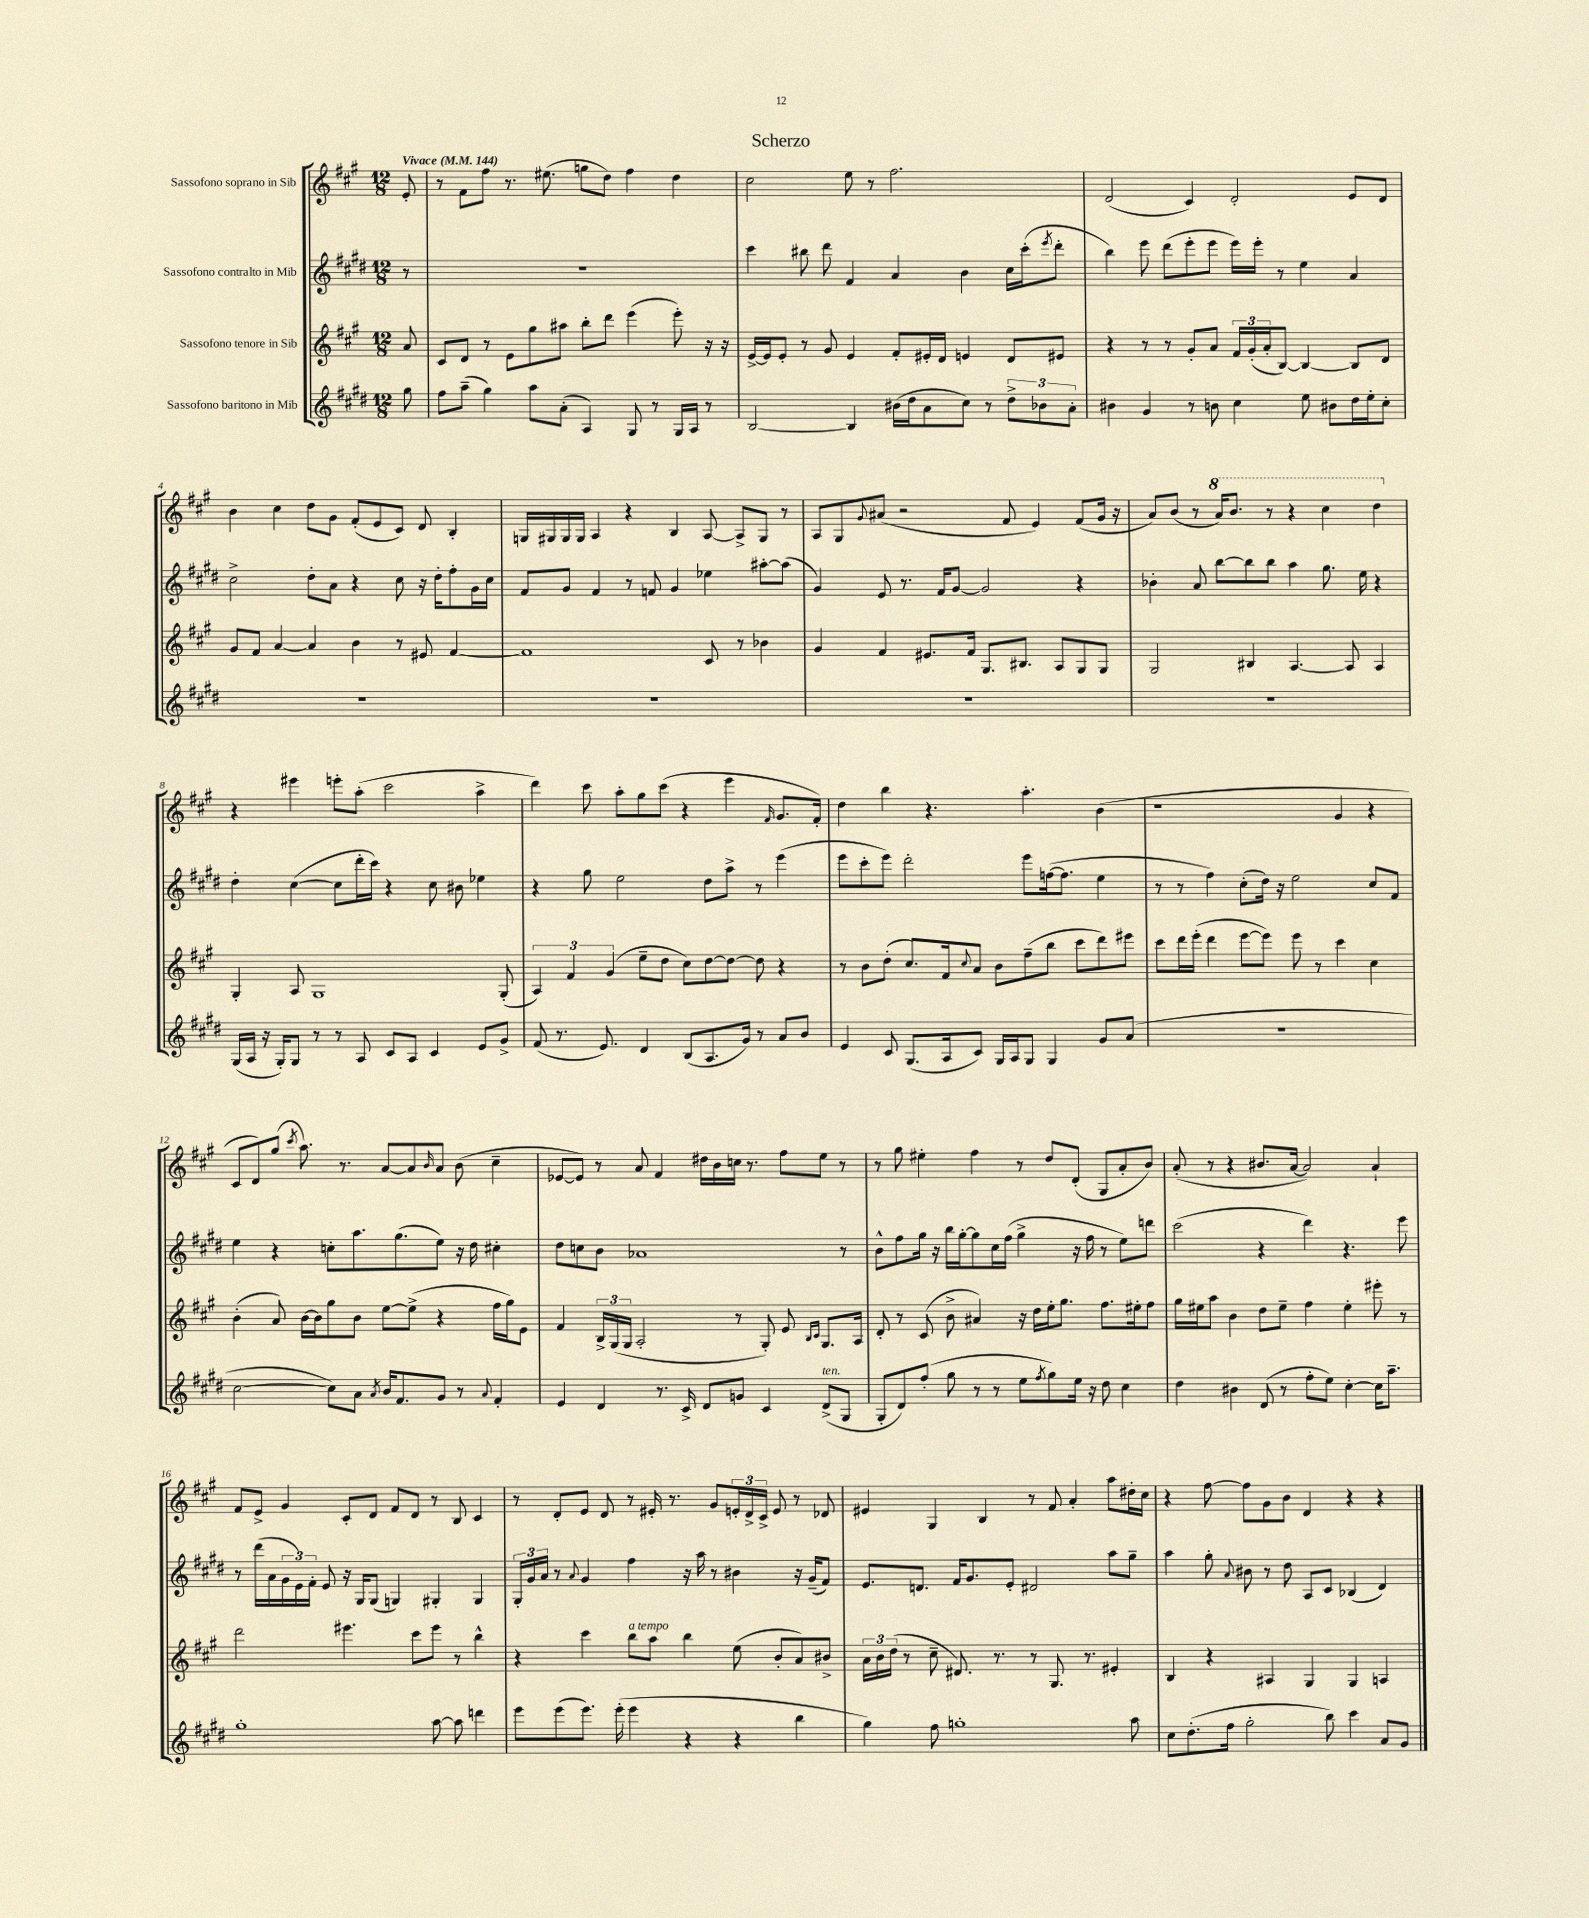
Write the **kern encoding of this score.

**kern	**kern	**kern	**kern
*staff4	*staff3	*staff2	*staff1
*clefG2	*clefG2	*clefG2	*clefG2
*k[f#c#g#d#]	*k[f#c#g#]	*k[f#c#g#d#]	*k[f#c#g#]
*M12/8	*M12/8	*M12/8	*M12/8
*MM144	*MM144	*MM144	*MM144
8gg#	8a	8r	8e'
=	=	=	=
8ff#	8c#	1.r	8r
(8aa~	8d	.	8f#
4gg#)	8r	.	8ff#
.	8e	.	8.r
8aa	8gg#	.	.
.	.	.	(8.ee#
(8a'	8aa#	.	.
4A)	8bb'	.	8gg
.	8ddd	.	8dd)
8G#	(4eee	.	4ff#
8r	.	.	.
16G#	8eee')	.	4dd
16A	.	.	.
8r	16r	.	.
.	16r	.	.
=	=	=	=
[2B	[16e^	4ccc#	2cc#
.	16e]	.	.
.	8e'	.	.
.	8r	8bb#	.
.	8g#	8ddd#	.
4B]	4e	4f#	8ee
.	.	.	8r
(16b#	8f#'	4a	2.ff#
16dd#	.	.	.
8a	16e#'	.	.
.	16d	.	.
8cc#)	4e	4b	.
8r	.	.	.
12dd#^	8d	16cc#	.
.	.	(16ccc#'	.
12b-	.	.	.
.	.	8qeee	.
.	8e#	8ddd#'	.
12a'	.	.	.
=	=	=	=
4b#	4r	4bb)	(2d
4g#	8r	8eee	.
.	8r	(8ddd#	.
8r	8g#'	8eee'	4c#)
8b	8a	8eee	.
4cc#	24f#	16eee)	2d'
.	(24g#'	.	.
.	.	16eee'	.
.	24a'	.	.
.	[8B)	8r	.
8ee	4B_	4ee	.
8b#	.	.	.
16dd#	8B]	4a	8e
16ee'	.	.	.
8cc#'	8d	.	8d
=	=	=	=
1.r	8g#	2cc#^	4b
.	8f#	.	.
.	[4a	.	4cc#
.	4a]	8dd#'	8dd
.	.	8a	8g#
.	4b	4r	(8f#'
.	.	.	8e
.	8r	8cc#	8c#)
.	8e#	16r	8d
.	.	16dd#'	.
.	[4f#	8ff#'	4B'
.	.	16g#	.
.	.	16cc#	.
=	=	=	=
1.r	1f#]	8f#	16G
.	.	.	16G#
.	.	8g#	16G#
.	.	.	16G#
.	.	4f#	4A
.	.	8r	4r
.	.	8f	.
.	.	4g#	4B
.	8c#	4ee-	[8A
.	8r	.	8A^]
.	4b-	[8aa#'	8G#
.	.	(8aa#]	8r
=	=	=	=
1.r	4g#	4g#)	8A
.	.	.	8G#
.	.	.	8qqg#
.	4f#	8e	(8a#
.	.	8.r	2r
.	8.e#	.	.
.	.	16f#	.
.	.	[8g#	.
.	16f#	.	.
.	8.G#	2g#]	.
.	.	.	8f#
.	8.B#	.	.
.	.	.	4e)
.	8A	.	.
.	8G#	4r	(8f#
.	8G#	.	16g#
.	.	.	16r
=	=	=	=
1.r	2G#	4b-'	8a)
.	.	.	(8b
.	.	8a	8r
.	.	[8bb	16aa)
.	.	.	8.bb
.	4B#	8bb]	.
.	.	8bb	8r
.	[4.A	4aa	4r
.	.	8.gg#	4ccc#
.	8A]	.	.
.	.	16ee	.
.	4A	4r	4ddd
=	=	=	=
(16G#	4G#'	4dd#'	4r
16A	.	.	.
16r	.	.	.
16G#')	.	.	.
8G#	8A	([4cc#	4eee#
8r	1G#	.	.
8r	.	8cc#]	8eee'
8A	.	16ddd#'	(8aa'
.	.	16ccc#)	.
8c#	.	4r	2ccc#
8A	.	.	.
4c#	.	8cc#	.
.	.	8b#	.
8e	.	4ee-	4aa^
8g#^	(8G#'	.	.
=	=	=	=
(8f#	6A)	4r	4ddd)
8.r	.	.	.
.	6f#	.	.
.	.	8gg#	8ccc#
8.e)	.	.	.
.	(6g#	.	.
.	.	2ee	8aa'
4d#	8ee~	.	8gg#
.	8dd	.	(8ccc#
(8B	8cc#)	.	4r
8.A	[8dd	8dd#	.
.	8dd_	8aa^	4eee
16g#)	.	.	.
8r	8dd]	8r	.
.	.	.	16qqf#
8a	4r	(4eee	8.g#
8b	.	.	.
.	.	.	16f#')
=	=	=	=
4e	8r	8eee	4dd
.	8b	8ccc#'	.
8c#	(8dd'	8eee)	4bb
(8.G#	8.cc#)	2ddd#'	.
.	.	.	4.r
16A	16f#	.	.
.	8qqcc#	.	.
8c#)	8a	.	.
16G#	8b	.	.
16A	.	.	.
8G#	(8ff#~	8eee	4.aa'
4G#	8bb	([16ff	.
.	.	8.ff]	.
.	8ccc#	.	.
8g#	8ddd)	4ee	(4b
(8a	8eee#	.	.
=	=	=	=
1.r	8ccc#	8r	1r
.	16ddd	8r	.
.	(16eee'	.	.
.	4ddd	4ff#)	.
.	[8eee	(8cc#'	.
.	8eee])	16dd#)	.
.	.	16r	.
.	8eee	2ee	.
.	8r	.	.
.	4ccc#	.	4g#
.	4cc#	8cc#	4r
.	.	8f#	.
=	=	=	=
[2cc#	(4b'	4ee	8c#
.	.	.	8d)
.	8a)	4r	(8gg#
.	.	.	8qccc#
.	[16b	.	8.aa)
.	16b]	.	.
8cc#])	8gg#	8cc'	.
.	.	.	8.r
8a	8b	8.aa	.
8qa	.	.	.
16b	[8ee	.	[8a
8.f#	.	(8.gg#	.
.	(8ee^]	.	8a]
.	.	.	16qqb
8g#	4r	8ee)	8a
8r	.	16r	(8b
.	.	16dd#	.
8qqa	.	.	.
4f#'	16ff#	4cc#'	4cc#~
.	16gg#)	.	.
.	8e	.	.
=	=	=	=
4e	4f#	8dd#	[8e-
.	.	8cc	8e-])
4d#	24B^	8b	8r
.	(24G#	.	.
.	24G#	.	.
.	2A'	1a-	8a
8.r	.	.	4f#
16c#^	.	.	.
8d#	.	.	16dd#
.	.	.	16b
8g	8r	.	16cc
.	.	.	8.r
4c#	8G#')	.	.
.	8e	.	8ff#
.	16qqB	.	.
.	16qqc#	.	.
(8d#^	8.G#	.	8ee
8G#	.	8r	8r
.	16A	.	.
=	=	=	=
8G#'	8d'	8b^^	8r
8d#)	8r	8ff#	8gg#
(8ff#'	(8c#	16gg#	4ee#'
.	.	16r	.
8gg#	8b^	16bb	.
.	.	[16gg#'	.
8r	4a#)	8gg#]	4ff#
8r	.	16cc#	.
.	.	(16ff#	.
8ee	16r	4gg#^	8r
.	16dd	.	.
8qff#	.	.	.
8gg#)	16ee'	.	8dd
.	8.gg#	.	.
16ee	.	16r	(8d'
16r	.	16ff#	.
8dd#	8.ff#	8r	8G#
4cc#	.	8ee)	8a'
.	16ee#'	.	.
.	8ff#	8ddd	8b)
=	=	=	=
4dd#	16gg#	(2ccc#	(8a'
.	16ee#	.	.
.	8aa	.	8r
4b#	4b	.	4r
(8d#	8dd	4r	8.b#
8r	8ee#~	.	.
.	.	.	[16a
8ff#'	4ff#	4ddd#)	2a])
8ee)	.	.	.
[4cc#'	4ee#'	4.r	.
16cc#]	8eee#'	.	4a`
8.aa~	.	.	.
.	8r	8eee	.
=	=	=	=
1gg#'	2ddd	8r	8f#
.	.	(16ddd#	8e^
.	.	16a	.
.	.	24g#	4g#
.	.	24e)	.
.	.	24f#'	.
.	.	8e	.
.	4.eee#	16r	8c#'
.	.	16G#	.
.	.	(8G#	8d
.	.	4G)	8f#
.	8ccc#	.	8d
[8aa	8eee#	4G#'	8r
8aa]	8r	.	8B
4ddd	4bb^^	4G#	4c#
=	=	=	=
8eee	4r	24G#'	8r
.	.	24g#	.
.	.	24a	.
(8eee	.	8r	8d'
.	.	8qqa	.
8.eee)	4ccc#	4g#	8e
.	.	.	8d
(16eee'	.	.	.
4eee	8bb	4ff#	8r
.	8aa	.	16e#'
.	.	.	8.r
4r	4bb	16r	.
.	.	16aa	.
.	.	8r	8g#
4r	(8ee	4b#	24e'
.	.	.	24d^
.	.	.	24c#^
.	8b'	.	8e
4bb	8a)	16r	8r
.	.	(16g#~	.
.	8b#^	8f#)	8d-
=	=	=	=
4gg#)	24a	8.e	4e#
.	24b	.	.
.	(24dd	.	.
.	8r	.	.
.	.	8.d	.
8ff#	8cc#~	.	4G#
1gg'	8.d#)	16f#	.
.	.	8.g#	.
.	.	.	4B
.	8.r	.	.
.	.	8e'	.
.	8r	2d#	8r
.	8.G#	.	8f#
.	.	.	4a'
.	8.r	.	.
.	4e#'	8aa	8aa
8aa	.	8gg#~	16dd#'
.	.	.	16cc#
=	=	=	=
8cc#	4B	4aa	4r
(8.dd#'	.	.	.
.	4r	8gg#'	[8ff#
16ff#	.	.	.
.	.	8qqa	.
2gg#'	.	8b#	8ff#]
.	4A#	8r	8g#
.	.	8dd#	8b
.	4G#	8A	4d
8bb)	.	8c#	.
4ccc#	4G#	(4B-	4r
8a	4A	4d#)	4r
8g#	.	.	.
==	==	==	==
*-	*-	*-	*-
